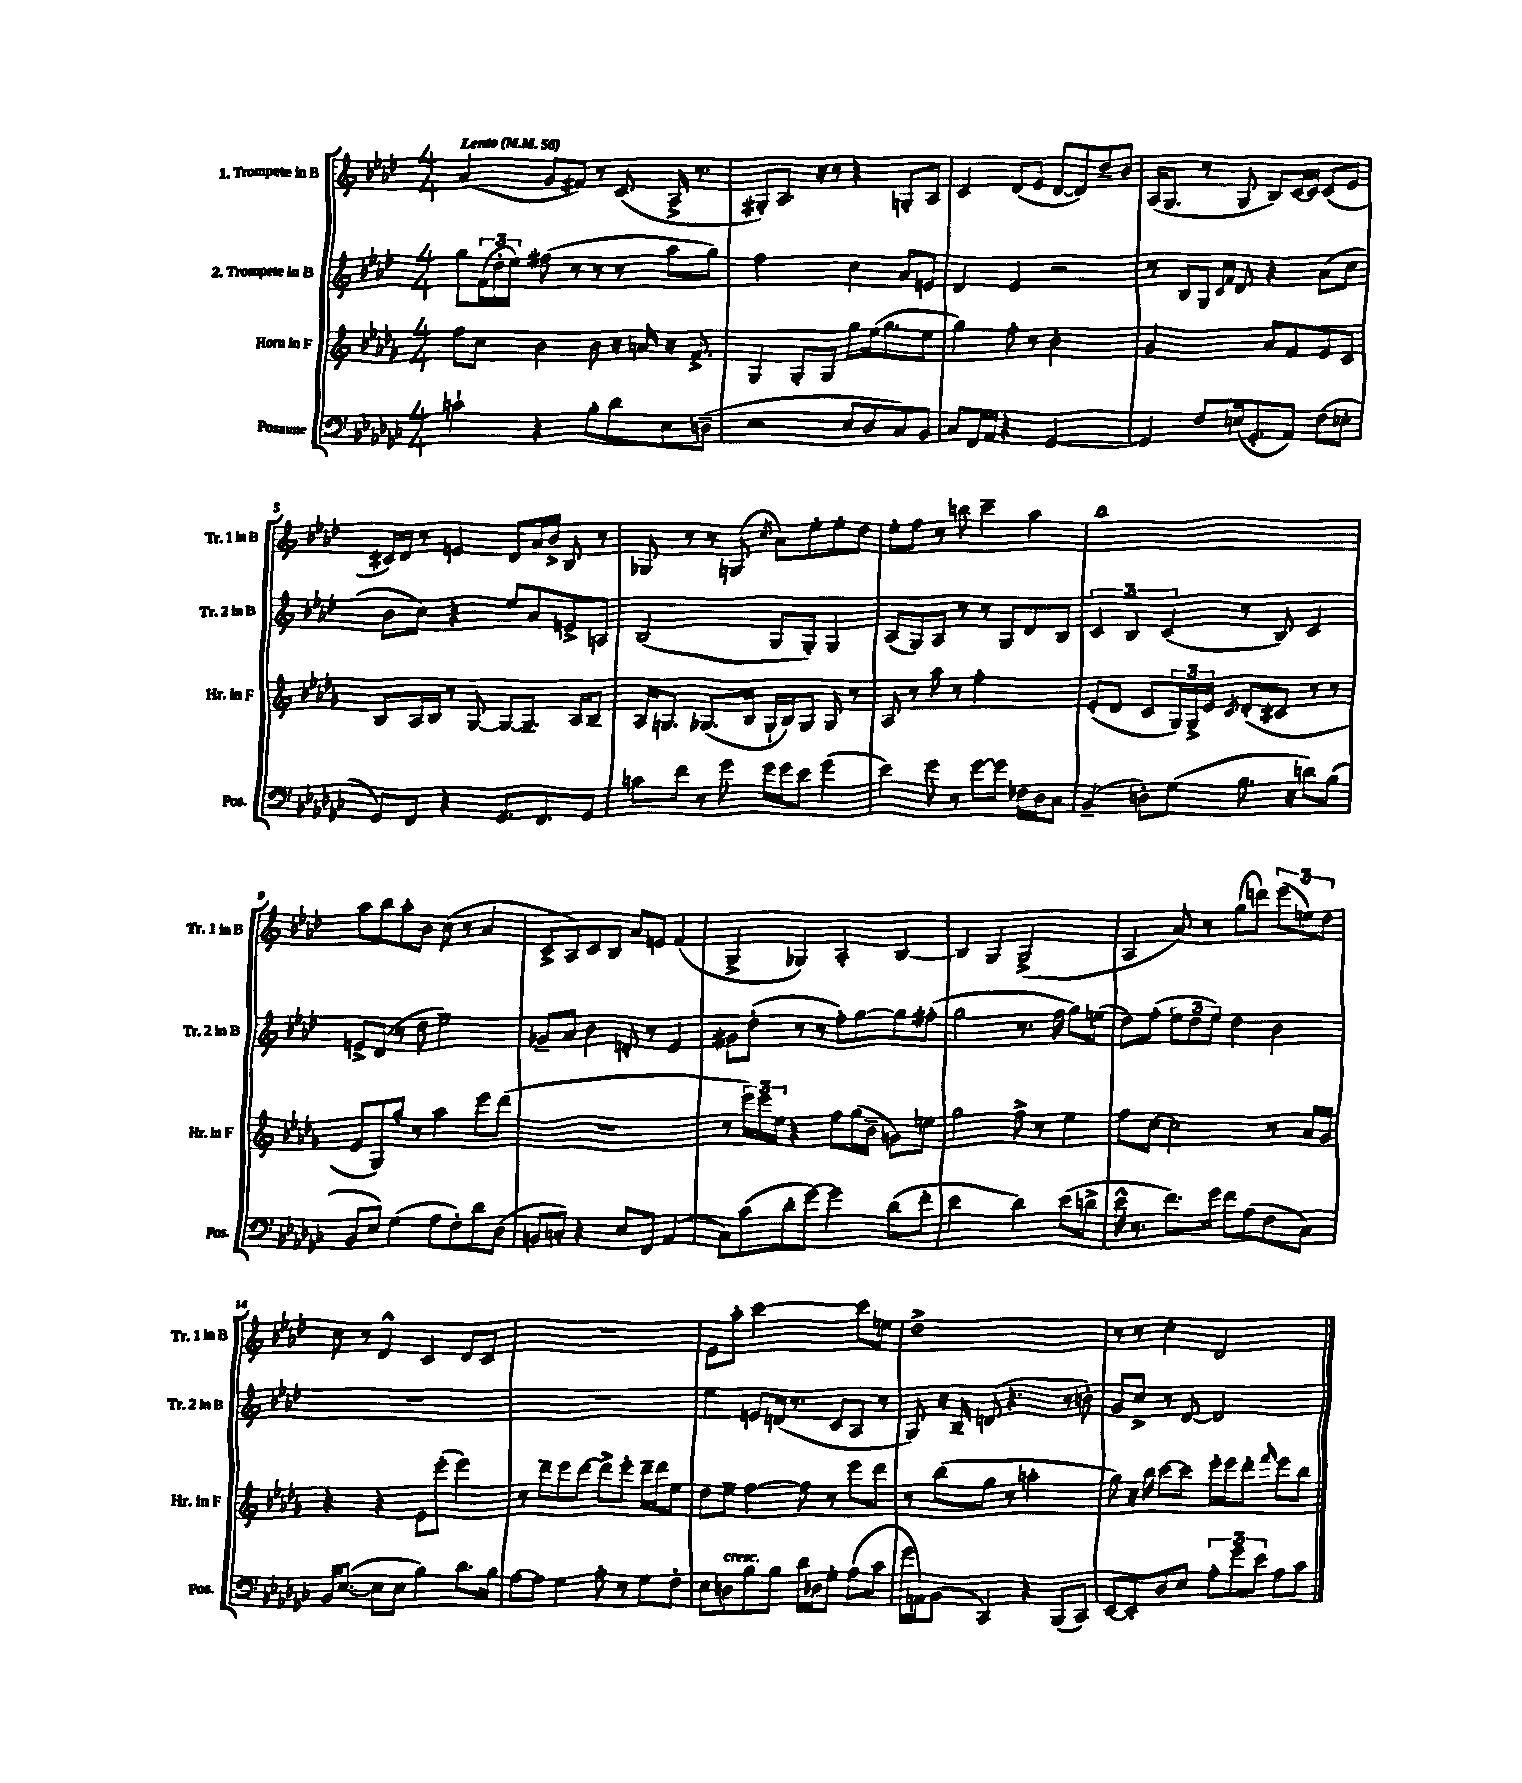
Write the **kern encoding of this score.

**kern	**kern	**kern	**kern
*staff4	*staff3	*staff2	*staff1
*clefF4	*clefG2	*clefG2	*clefG2
*k[b-e-a-d-g-c-]	*k[b-e-a-d-g-]	*k[b-e-a-d-]	*k[b-e-a-d-]
*M4/4	*M4/4	*M4/4	*M4/4
*MM56	*MM56	*MM56	*MM56
4c`	8ff	8gg	(4a-
.	8cc	(24f	.
.	.	24dd-'	.
.	.	24ee-)	.
4r	4b-	(8ff#	8g
.	.	8r	8f#)
8B-'	8b-	8r	8r
8d-	16r	8r	(8c
.	16a	.	.
8E-	16r	8aa-	16A-^
.	8.f^	.	8.r
(8D~	.	8gg)	.
=	=	=	=
2r	4G-	2ff	8G#')
.	.	.	8.A-
.	8G-'	.	.
.	.	.	16r
.	8G-	.	8r
8E-	8gg-	4cc	4r
8D-	(16ee-	.	.
.	8.gg-	.	.
8C-)	.	8a-	8G'
8BB-	8ee-	8e	8A-
=	=	=	=
8C-	4gg-)	4d-	4c
16FF	.	.	.
16AA-	.	.	.
4r	8ff'	4e-	(8d-
.	8r	.	8e-
[2GG-	2b-'	2r	[8d-
.	.	.	8d-])
.	.	.	8dd-~
.	.	.	8b-
=	=	=	=
4GG-]	2g-	8r	(16A-
.	.	.	8.G
.	.	8B-	.
8F	.	8G	8r
.	.	16qqc	.
.	.	16qqf	.
(16E	.	8d-	8G
8.GG-'	.	.	.
.	8a-	4r	8B-)
8AA-)	8f	.	[16c
.	.	.	16c]
(8F	8e-	(8a-	(8c
8E-'	8c	8cc	8e-
=	=	=	=
8GG-)	8B-	8b-	16c#)
.	.	.	16d-
8FF	16A-	8cc)	8r
.	16B-	.	.
4r	8r	4r	4e
.	[8G-	.	.
8.GG-	8G-_	8ee-	8d-
.	8.G-~]	8a-	16a-
8.FF	.	.	16b-^
.	.	8e^	8B-
.	16A-	.	.
8GG-	8B-~	8A	8r
=	=	=	=
8c	16A-	(2B-	8G-
.	8.G	.	.
8f	.	.	8r
8r	(8.G-	.	8r
8g-	.	.	(8G
.	16B-	.	.
.	.	.	8qcc
16g-	16G-`	8G	8a-)
16g-	16B-)	.	.
8e-	8G-	8G')	8ee-'
(4g-	8G-	4G	8ee-'
.	8r	.	8dd-
=	=	=	=
4e-)	8A-	(8A-	8ee-'
.	8r	8G)	8ff
8g-	8aa-	8A-	8r
8r	8r	8r	8bb
[8g-	2ff'	8r	4ccc~
8g-]	.	8G	.
16F-	.	8d-	4aa-
16D-	.	.	.
8C-	.	8B-	.
=	=	=	=
(4BB-~	(8e-'	6c	1bb-
.	8d-	.	.
.	.	6B-	.
8D')	8c	.	.
.	.	(6c	.
(8G-	24G-)	.	.
.	24G-^	.	.
.	24e-	.	.
.	8qc	.	.
8.B-	(8d-'	8r	.
.	8c#	8B-)	.
16r	.	.	.
8d)	8r	4c	.
(8B-	8r	.	.
=	=	=	=
8BB-	8e-	8e^	8aa-
8E-)	8G-)	(8d-	8bb-
(4G-	8gg-'	8r	8aa-'
.	8r	8dd-	8b-
8A-	4aa-	2ee-~)	(8cc
8F')	.	.	8r
8d-	8eee-	.	4a-
(8D-	(8ddd-	.	.
=	=	=	=
8BB	1r	8g-~	8c^
8C')	.	8a-	8A-)
4r	.	4b-	8c
.	.	.	8B-
8E-	.	8d'	8a-
8FF	.	8r	8e
(4AA-	.	4e-	(4f
=	=	=	=
8C-)	8r	8g#	4G^
(8c-	24eee-)	(8dd-'	.
.	24eee-	.	.
.	24ee-	.	.
8d-'	4r	8r	4G-)
[8g-)	.	8r	.
4g-]	8ff	8ff')	4A-'
.	(16gg-	[8gg	.
.	16b-~	.	.
(8d-	8g)	8gg]	[4B-
8f'	8ee	(8ff#'	.
=	=	=	=
2e-	2gg-	2gg	4B-]
.	.	.	4G
4d-)	8ff^	8.r	(2G^
.	8r	.	.
.	.	16ff	.
(8e-	4ee-	8gg)	.
8d^	.	(8ee	.
=	=	=	=
16e-^^	8ff	8dd-)	4A-
8.r	.	.	.
.	[8cc	(8ff'	.
8.f)	2cc]	12ee-	8a-)
.	.	12dd-	.
.	.	.	8r
.	.	12ee-)	.
16g-	.	.	.
8f	.	4dd-	(8gg
(8A-	.	.	8ddd)
8F	8r	4b-	(12eee-
.	.	.	12ee)
8C-)	16a-	.	.
.	.	.	12dd-
.	16g-	.	.
=	=	=	=
16BB-	4r	1r	8cc
([8.E-	.	.	.
.	.	.	8r
8E-]	4r	.	4d-^^
8E-	.	.	.
4B-)	8e-	.	4c
.	(8eee-'	.	.
8.d-	4eee-)	.	8d-
.	.	.	8c
16B-	.	.	.
=	=	=	=
[8A-	8r	1r	1r
8A-]	8ddd-~	.	.
4G-	8eee-	.	.
.	[8ddd-	.	.
8A-'	8ddd-^]	.	.
8r	8eee-'	.	.
8G-	16ddd-~	.	.
.	16ddd-	.	.
8F'	8ee-	.	.
=	=	=	=
8E-	8dd-	4ee-	8e-
8D	8ee-~	.	8aa-'
8B-	[4ff	8e	[2ccc
8B-	.	(16d	.
.	.	8.r	.
16d-	8ff]	.	.
16D-	.	.	.
8G-'	8r	8c	.
(8A-	8eee-	8A-	8ccc]
8c-	8ddd-	8r	8ee
=	=	=	=
16g-	8r	8G)	1dd-^
16AA)	.	.	.
(8BB-	(8bb-	16r	.
.	.	16B-~	.
4CC-)	8gg-	(8d	.
.	8r	4.r	.
4r	2aa'	.	.
(8BBB-	.	8r	.
8CC-)	.	8b')	.
=	=	=	=
[8EE-	8gg-)	8g	8r
8EE-']	16r	8cc^	8r
.	16bb-	.	.
8D-	[8ccc	8r	4cc'
8E-	8ccc]	[8d-	.
12A-'	16eee-'	2d-]	2d-
.	16eee-	.	.
12g-	.	.	.
.	8ddd-'	.	.
12e-	.	.	.
.	16qqfff	.	.
8A-	8eee-	.	.
8c-	8bb-	.	.
==	==	==	==
*-	*-	*-	*-
